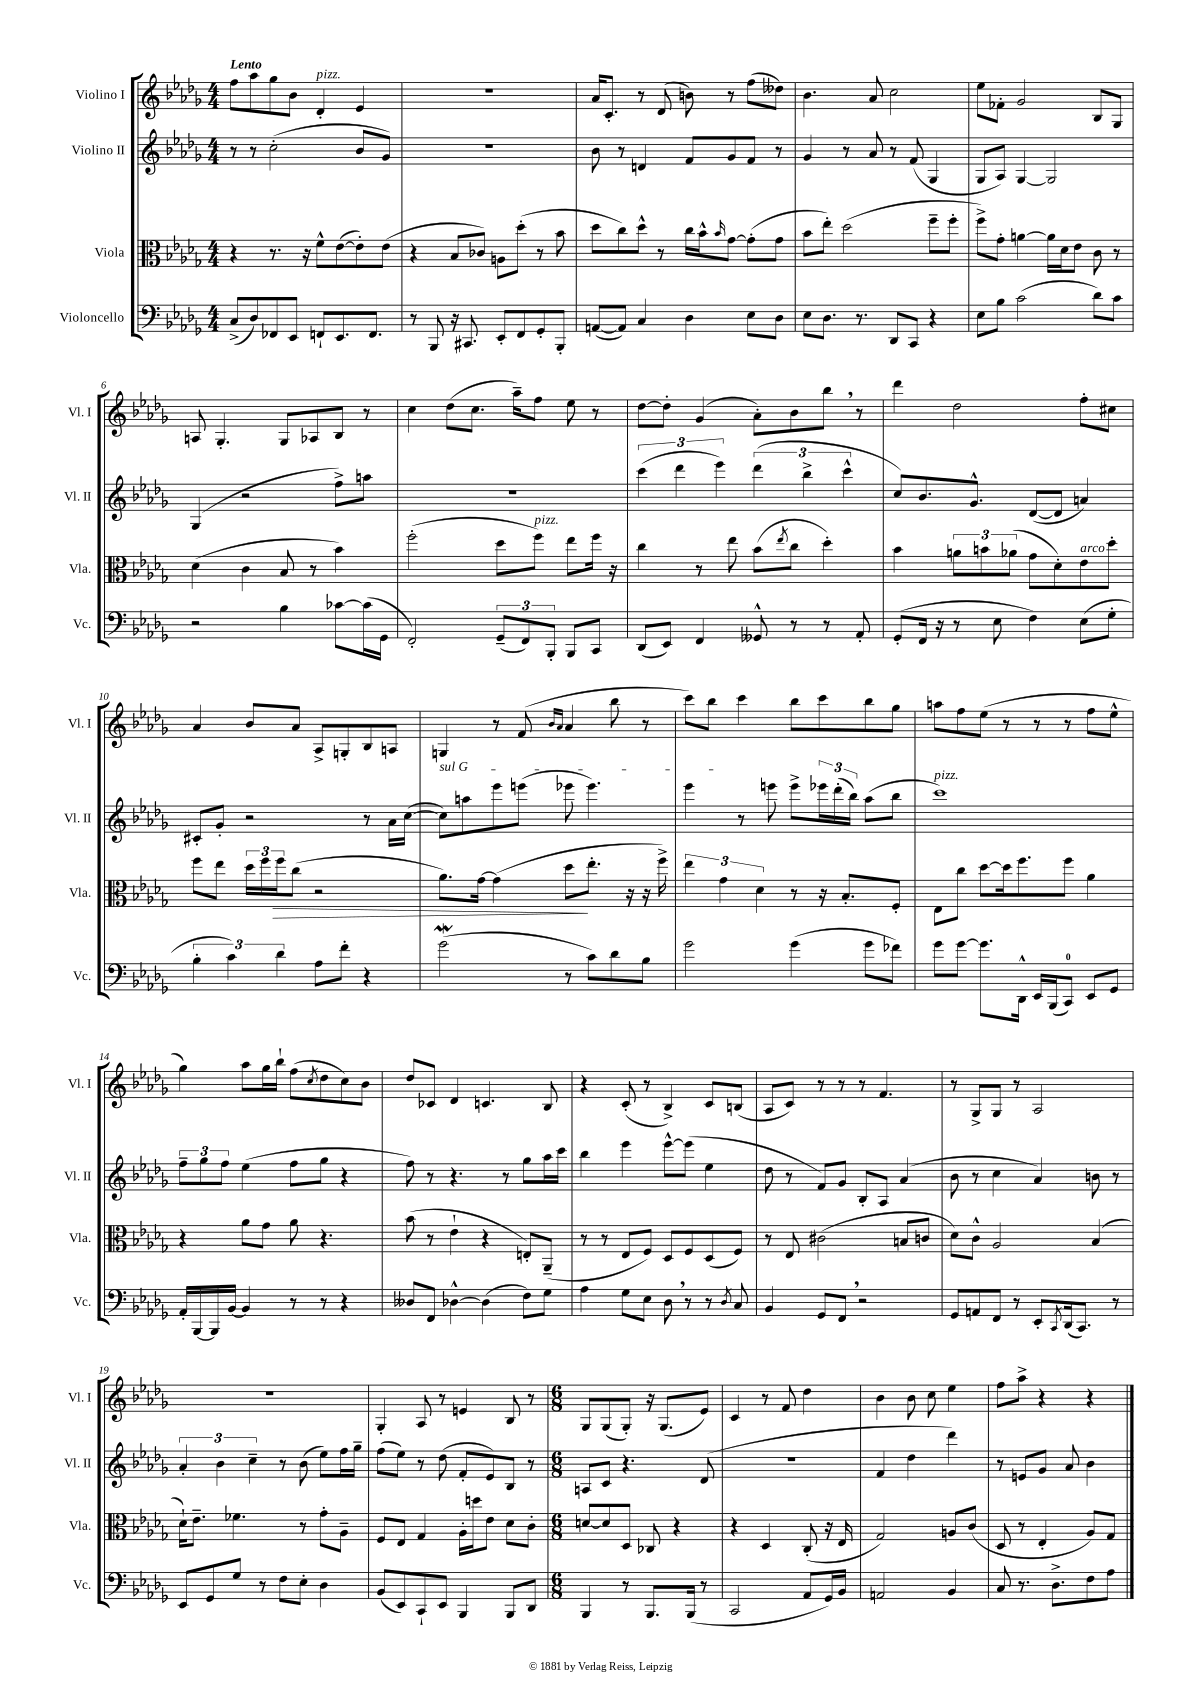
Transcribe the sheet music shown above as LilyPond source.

<<
\new StaffGroup <<
\new Staff = "s0" \with { instrumentName = "Violino I" shortInstrumentName = "Vl. I" } {
    \clef treble \key des \major \numericTimeSignature \time 4/4 \tempo "Lento"
    f''8 aes''8 ges''8 bes'8 des'4-.^\markup { \italic "pizz." } ees'4 |
    R1 |
    aes'16 c'8.-. r8 des'8( b'8) r8 f''8( deses''8) |
    bes'4. aes'8 c''2 |
    ees''8 fes'8-. ges'2 bes8 ges8 |
    a8 ges4.-. ges8 aes8 bes8 r8 |
    c''4 des''8( c''8. aes''16--) f''8 ees''8 r8 |
    des''8~ des''8-. ges'4( aes'8-.) bes'8 bes''8 \breathe r8 |
    des'''4 des''2 f''8-. cis''8 |
    aes'4 bes'8 aes'8 aes8-> g8-. bes8 a8 |
    g4 r8 f'8( \grace { bes'16 aes'16 } aes'4 bes''8 r8 |
    c'''8) bes''8 c'''4 bes''8 c'''8 bes''8 ges''8 |
    a''8 f''8 ees''8( r8 r8 r8 f''8 ees''8-^ |
    ges''4) aes''8 ges''16 bes''16-! f''8( \acciaccatura { c''8 } des''8 c''8) bes'8 |
    des''8 ces'8 des'4 c'4. bes8 |
    r4 c'8-.( r8 bes4->) c'8 b8( |
    aes8 c'8) r8 r8 r8 f'4. |
    r8 ges8-> ges8 r8 aes2 |
    R1 |
    ges4-. aes8 r8 e'4 bes8 r8 |
    \numericTimeSignature \time 6/8 ges8 ges8( ges8-.) r16 ges8.( ees'8) |
    c'4 r8 f'8 des''4 |
    bes'4 bes'8 c''8 ees''4 |
    f''8 aes''8-> r4 r4 \bar "|." |
}
\new Staff = "s1" \with { instrumentName = "Violino II" shortInstrumentName = "Vl. II" } {
    \clef treble \key des \major \numericTimeSignature \time 4/4
    r8 r8 c''2-.( bes'8 ges'8) |
    R1 |
    bes'8 r8 d'4 f'8 ges'8 f'8 r8 |
    ges'4 r8 aes'8 r8 f'8( ges4 |
    ges8 aes8) ges4~ ges2 |
    ges4( r2 f''8->) a''8 |
    R1 |
    \tuplet 3/2 { c'''4( des'''4 ees'''4) } \tuplet 3/2 { des'''4( bes''4-> c'''4-^ } |
    c''8) bes'8. ges'8.-^ des'8~( des'8 a'4) |
    cis'8-. ges'8-. r2 r8 aes'16 c''16~( |
    \once \override TextSpanner.bound-details.left.text = \markup { \italic "sul G" } c''8\startTextSpan) a''8 ees'''8 e'''8( ees'''8 ees'''4.) |
    ees'''4\stopTextSpan r8 e'''8 e'''8-> \tuplet 3/2 { ees'''16 des'''16-.( bes''16) } aes''8( bes''8 |
    c'''1^\markup { \italic "pizz." }) |
    \tuplet 3/2 { f''8-- ges''8 f''8 } ees''4( f''8 ges''8 r4 |
    f''8) r8 r4. r8 ges''8 aes''16 c'''16 |
    bes''4 ees'''4 ees'''8~-^ ees'''8( ees''4 |
    des''8 r8 f'8) ges'8 bes8-. aes8 aes'4( |
    bes'8 r8 c''4 aes'4) b'8 r8 |
    \tuplet 3/2 { aes'4-. bes'4 c''4-- } r8 bes'8( ees''8) f''16 ges''16-- |
    f''8( ees''8) r8 des''8( f'8-. ees'8) bes8 r8 |
    \numericTimeSignature \time 6/8 a8 c'8 r4. des'8( |
    R2. |
    f'4 des''4 des'''4) |
    r8 e'8 ges'8 aes'8 bes'4 \bar "|." |
}
\new Staff = "s2" \with { instrumentName = "Viola" shortInstrumentName = "Vla." } {
    \clef alto \key des \major \numericTimeSignature \time 4/4
    r4 r8. r16 f'8-^ ees'8~( ees'8-.) ees'8( |
    r4 bes8 ces'8) a8 des''8-.( r8 bes'8 |
    des''8 c''8) des''8-^ r8 c''16 bes'16-^ \grace { bes'16 } ges'8~ ges'8-.( ges'8 |
    bes'8 ees''8-.) des''2( f''8-- f''8-. |
    f''8->) ges'8-. a'4~ a'16 des'16 ees'8 c'8 r8 |
    des'4( c'4 bes8 r8 bes'4) |
    f''2-.( des''8 f''8^\markup { \italic "pizz." }) ees''8 f''16 r16 |
    c''4 r8 ees''8 bes'8( \acciaccatura { ees''8 } c''8 des''4-.) |
    bes'4 \tuplet 3/2 { a'8 b'8 aes'8( } ges'8 des'8-.) ees'8^\markup { \italic "arco" } des''8-. |
    f''8 ees''8 \tuplet 3/2 { des''16 f''16 f''16\> } c''8( r2 |
    aes'8.) ges'16~ ges'4( des''8\! ees''8.-. r16 r16 f''16->) |
    \tuplet 3/2 { ees''4 ges'4 des'4 } r8 r16 bes8.-. f8-. |
    ees8 c''8 des''8~ des''16 f''8. f''8 aes'4 |
    r4 aes'8 ges'8 aes'8 r4. |
    bes'8( r8 ees'4-! r4 e8-.) aes,8--( |
    r8 r8 ees8 f8) des8 f8 des8( f8) |
    r8 ees8 cis'2( b8 c'8 |
    des'8) c'8-^ aes2 bes4( |
    des'16-!) ees'8.-- fes'4. r8 ges'8-. aes8-- |
    f8 ees8 ges4 aes16-. d''16 ees'8 des'8 c'8-. |
    \numericTimeSignature \time 6/8 d'8~ d'8 des8 ces8 r4 |
    r4 des4 c8-.( r16 ees16 |
    ges2) a8 c'8( |
    des8 r8 ees4-. aes8) ges8 \bar "|." |
}
\new Staff = "s3" \with { instrumentName = "Violoncello" shortInstrumentName = "Vc." } {
    \clef bass \key des \major \numericTimeSignature \time 4/4
    c8->( des8) fes,8 ees,8 f,8-! ees,8. f,8. |
    r8 bes,,8 r16 cis,8. ees,8-. f,8 ges,8-. bes,,8-. |
    a,8~( a,8) c4 des4 ees8 des8 |
    ees8 des8. r8. des,8 c,8 r4 |
    ees8 bes8 c'2( des'8) c'8 |
    r2 bes4 ces'8~ ces'16( ges,16 |
    f,2-.) \tuplet 3/2 { ges,8--( f,8) bes,,8-. } bes,,8 c,8 |
    des,8( ees,8) f,4 geses,8-^ r8 r8 aes,8-. |
    ges,8-.( f,16 r16 r8 ees8 f4) ees8( ges8-. |
    \tuplet 3/2 { bes4-. c'4) des'4 } aes8 f'8-. r4 |
    ges'2\mordent( r8 c'8) des'8 bes8 |
    ges'2 ges'4( ges'8 fes'8) |
    ges'8 ges'8~ ges'8. des,16-^ ees,16 bes,,16( c,8-0) ees,8 ges,8 |
    aes,16-. bes,,16~ bes,,16 bes,16~ bes,4 r8 r8 r4 |
    deses8 f,8 des4~-^ des4( f8) ges8 |
    aes4 ges8 ees8 des8 \breathe r8 r8 \acciaccatura { des8 } c8 |
    bes,4 ges,8 f,8 \breathe r2 |
    ges,8 a,8 f,8 r8 ees,8-. \acciaccatura { c,8 } des,16( c,8.) r8 |
    ees,8 ges,8 ges8 r8 f8 ees8-. des4 |
    bes,8( ees,8) c,8-! ees,8 bes,,4 bes,,8 des,8 |
    \numericTimeSignature \time 6/8 bes,,4 r8 bes,,8. bes,,16( r8 |
    c,2 aes,8 ges,16) bes,16 |
    a,2 bes,4 |
    c8 r8. des8.-> f8 aes8 \bar "|." |
}
>>
>>
